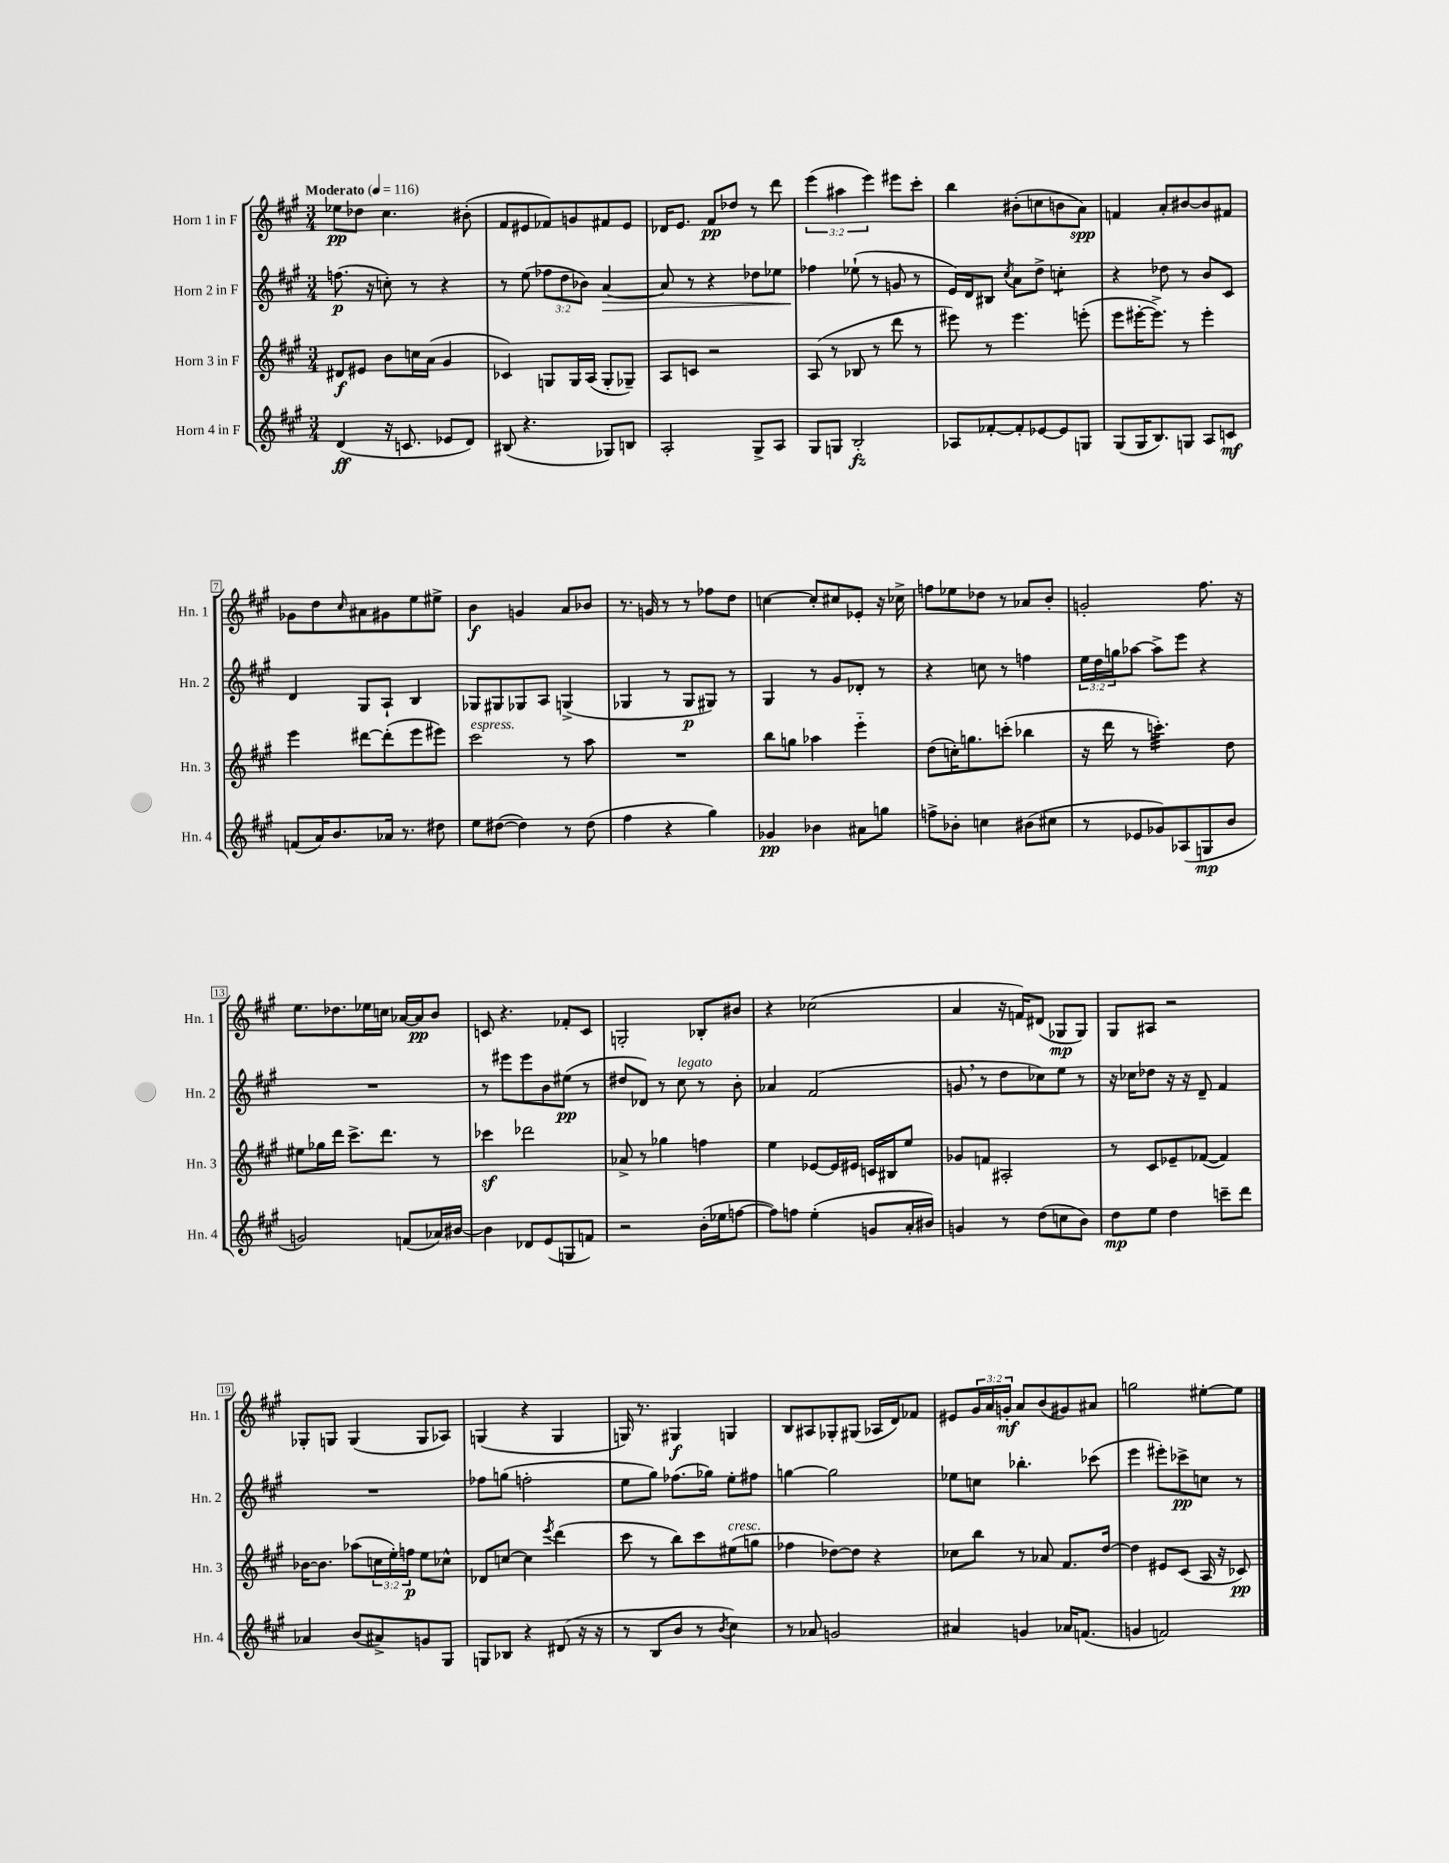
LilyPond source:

<<
\new StaffGroup <<
\new Staff = "s0" \with { instrumentName = "Horn 1 in F" shortInstrumentName = "Hn. 1" } {
    \clef treble \key a \major \numericTimeSignature \time 3/4 \override Staff.TupletNumber.text = #tuplet-number::calc-fraction-text \tempo "Moderato" 4 = 116
    ees''8\pp des''8 cis''4. bis'8-.( |
    fis'8 eis'8 fes'8) g'8 fis'8 eis'8 |
    des'16 e'8. fis'8\pp des''8 r8 d'''8 |
    \tuplet 3/2 { e'''4( ais''4 e'''4) } eis'''8 cis'''8-. |
    b''4 bis'8-.( c''8 b'8 a'8\spp) |
    f'4 a'8-. bis'8~ bis'8 fis'8 |
    ges'8 d''8 \grace { cis''16 } ais'8 gis'8 e''8 eis''8-> |
    b'4\f g'4 a'8 bes'8 |
    r8. g'16 r8 r8 fes''8 d''8 |
    c''4~ c''8-. cis''8 ees'8-. r16 ces''16-> |
    f''8 ees''8 des''8 r8 aes'8 b'8-. |
    g'2-. fis''8. r16 |
    e''8. des''8. ees''16 c''16 aes'16~ aes'16\pp b'8 |
    c'8 r4. fes'8-. c'8 |
    g2-. bes8-. bis'8 |
    r4 ces''2( |
    a'4 r16 f'16) dis'8( ges8\mp ges8) |
    gis8 ais8 r2 |
    ges8-. g8 g4( g8 aes8) |
    g4( r4 g4 |
    g16) r8. gis4\f g4 |
    b8 ais8 ges8-. gis8( aes16 d'16) fes'8 |
    eis'8 \tuplet 3/2 { gis'16 a'16 g'16-.\mf } a'8 b'8( gis'8) ais'8 |
    g''2 eis''8~-. eis''8 \bar "|." |
}
\new Staff = "s1" \with { instrumentName = "Horn 2 in F" shortInstrumentName = "Hn. 2" } {
    \clef treble \key a \major \numericTimeSignature \time 3/4 \override Staff.TupletNumber.text = #tuplet-number::calc-fraction-text
    f''8.\p( r16 c''8-.) r8 r4 |
    r8 e''8( \tuplet 3/2 { fes''8 d''8 bes'8) } a'4~\> |
    a'8 r8 r4 des''8 ees''8 |
    fes''4\! ees''8-!( r8 g'8 r8 |
    e'16) d'16 bis8 \acciaccatura { cis''8 } a'8 d''8-> c''4:8-. |
    r4 des''8 r8 b'8 cis'8 |
    d'4 gis8 a8-! b4 |
    ges8 gis8 ges8 a8 g4->( |
    ges4 r8 ges8\p gis8) r8 |
    gis4 r8 gis'8 des'8-. r8 |
    r4 c''8 r8 f''4 |
    \tuplet 3/2 { e''16 d''16 g''16 } aes''8~ aes''8-> e'''8 r4 |
    R2. |
    r8 eis'''8 eis'''8 b'8 eis''8\pp( r8 |
    dis''8 des'8) r8 cis''8^\markup { \italic "legato" } r8 b'8-. |
    aes'4 fis'2( |
    g'8 \breathe r8 d''8 ces''8) e''8 r8 |
    r16 ces''16 des''8 r16 r16 d'8-- fis'4 |
    R2. |
    fes''8 g''8( f''2-. |
    e''8 gis''8) fes''8.( ges''16) e''8-. fis''8 |
    g''4~ g''2 |
    ees''8 c''8 bes''4.-. ces'''8( |
    e'''4 eis'''8-.) ces'''8->\pp c''8 r8 \bar "|." |
}
\new Staff = "s2" \with { instrumentName = "Horn 3 in F" shortInstrumentName = "Hn. 3" } {
    \clef treble \key a \major \numericTimeSignature \time 3/4 \override Staff.TupletNumber.text = #tuplet-number::calc-fraction-text
    dis'8\f eis'8 b'8 c''16 a'16( gis'4 |
    ces'4) g8 g16 a16( g8-. ges8--) |
    a8 c'8 r2 |
    a8( r8 bes8 r8 d'''8 r8 |
    eis'''8) r8 eis'''4. e'''8-.( |
    e'''8 eis'''16~-. eis'''8.->) r8 eis'''4-. |
    e'''4 dis'''8~ dis'''8-.( e'''8 eis'''8) |
    cis'''2^\markup { \italic "espress." } r8 a''8 |
    R2. |
    b''8 g''8 aes''4 e'''4-_ |
    d''8( c''16-.) g''8. c'''8-.( bes''4 |
    r16 d'''16 r8 c'''4.:32-.) d''8 |
    eis''8 ges''16 d'''16 cis'''8.-> d'''8. r8 |
    ces'''4\sf des'''2 |
    aes'8-> r8 ges''4 f''4 |
    e''4 ees'8~ ees'16 eis'16 c'16 bis16 e''8 |
    ges'8 f'8 ais2-. |
    r8 cis'8 ees'8-- fes'8~( fes'4) |
    bes'16~ bes'8. aes''8( \tuplet 3/2 { c''16 e''16-.) f''16\p } e''8 ces''8-^ |
    des'8 c''8~ c''4 \acciaccatura { e'''8 } d'''4( |
    cis'''8 r8 b''8) cis'''8 eis''8^\markup { \italic "cresc." }( g''8 |
    fes''4 des''8~) des''8 r4 |
    ces''8 b''8 r8 aes'8 fis'8. d''16~ |
    d''4 eis'8 cis'8( a16 r16 ces'8\pp) \bar "|." |
}
\new Staff = "s3" \with { instrumentName = "Horn 4 in F" shortInstrumentName = "Hn. 4" } {
    \clef treble \key a \major \numericTimeSignature \time 3/4
    d'4\ff( r16 c'8. ees'8 d'8) |
    bis8( r4. ges8) b8 |
    a2-. gis8-> a8 |
    gis8 g8 b2-.\fz |
    aes8 fes'8~-. fes'8-. ees'8~ ees'8 g8 |
    gis8( gis16 b8.) g8 a8 c'8\mf |
    f'8( a'16) b'8. aes'16 r8. dis''8 |
    e''8 dis''8~( dis''4) r8 dis''8( |
    fis''4 r4 gis''4) |
    ges'4\pp bes'4 ais'8 g''8 |
    f''8-> bes'8-. c''4 bis'8( cis''8 |
    r8 ees'8 ges'8) aes8( g8\mp b'8 |
    g'2) f'8( aes'16) bis'16~ |
    bis'4 des'8 e'8( g8 f'8) |
    r2 b'16-.( ees''16 f''8~ |
    f''8) f''8 e''4-.( g'8 a'16-. bis'16) |
    g'4 r8 d''8( c''8 b'8) |
    d''8\mp e''8 d''4 c'''8-- d'''8 |
    aes'4 b'8( ais'8->) g'8 gis8 |
    g8 bes8 r4 dis'8( r16 r16 |
    r8 b8 b'8 r8 \acciaccatura { b'8 } cis''4) |
    r8 aes'8 g'2 |
    ais'4 g'4 aes'16 f'8.( |
    g'4 f'2) \bar "|." |
}
>>
>>
\layout { \context { \Score \override BarNumber.stencil = #(make-stencil-boxer 0.1 0.3 ly:text-interface::print) } }
